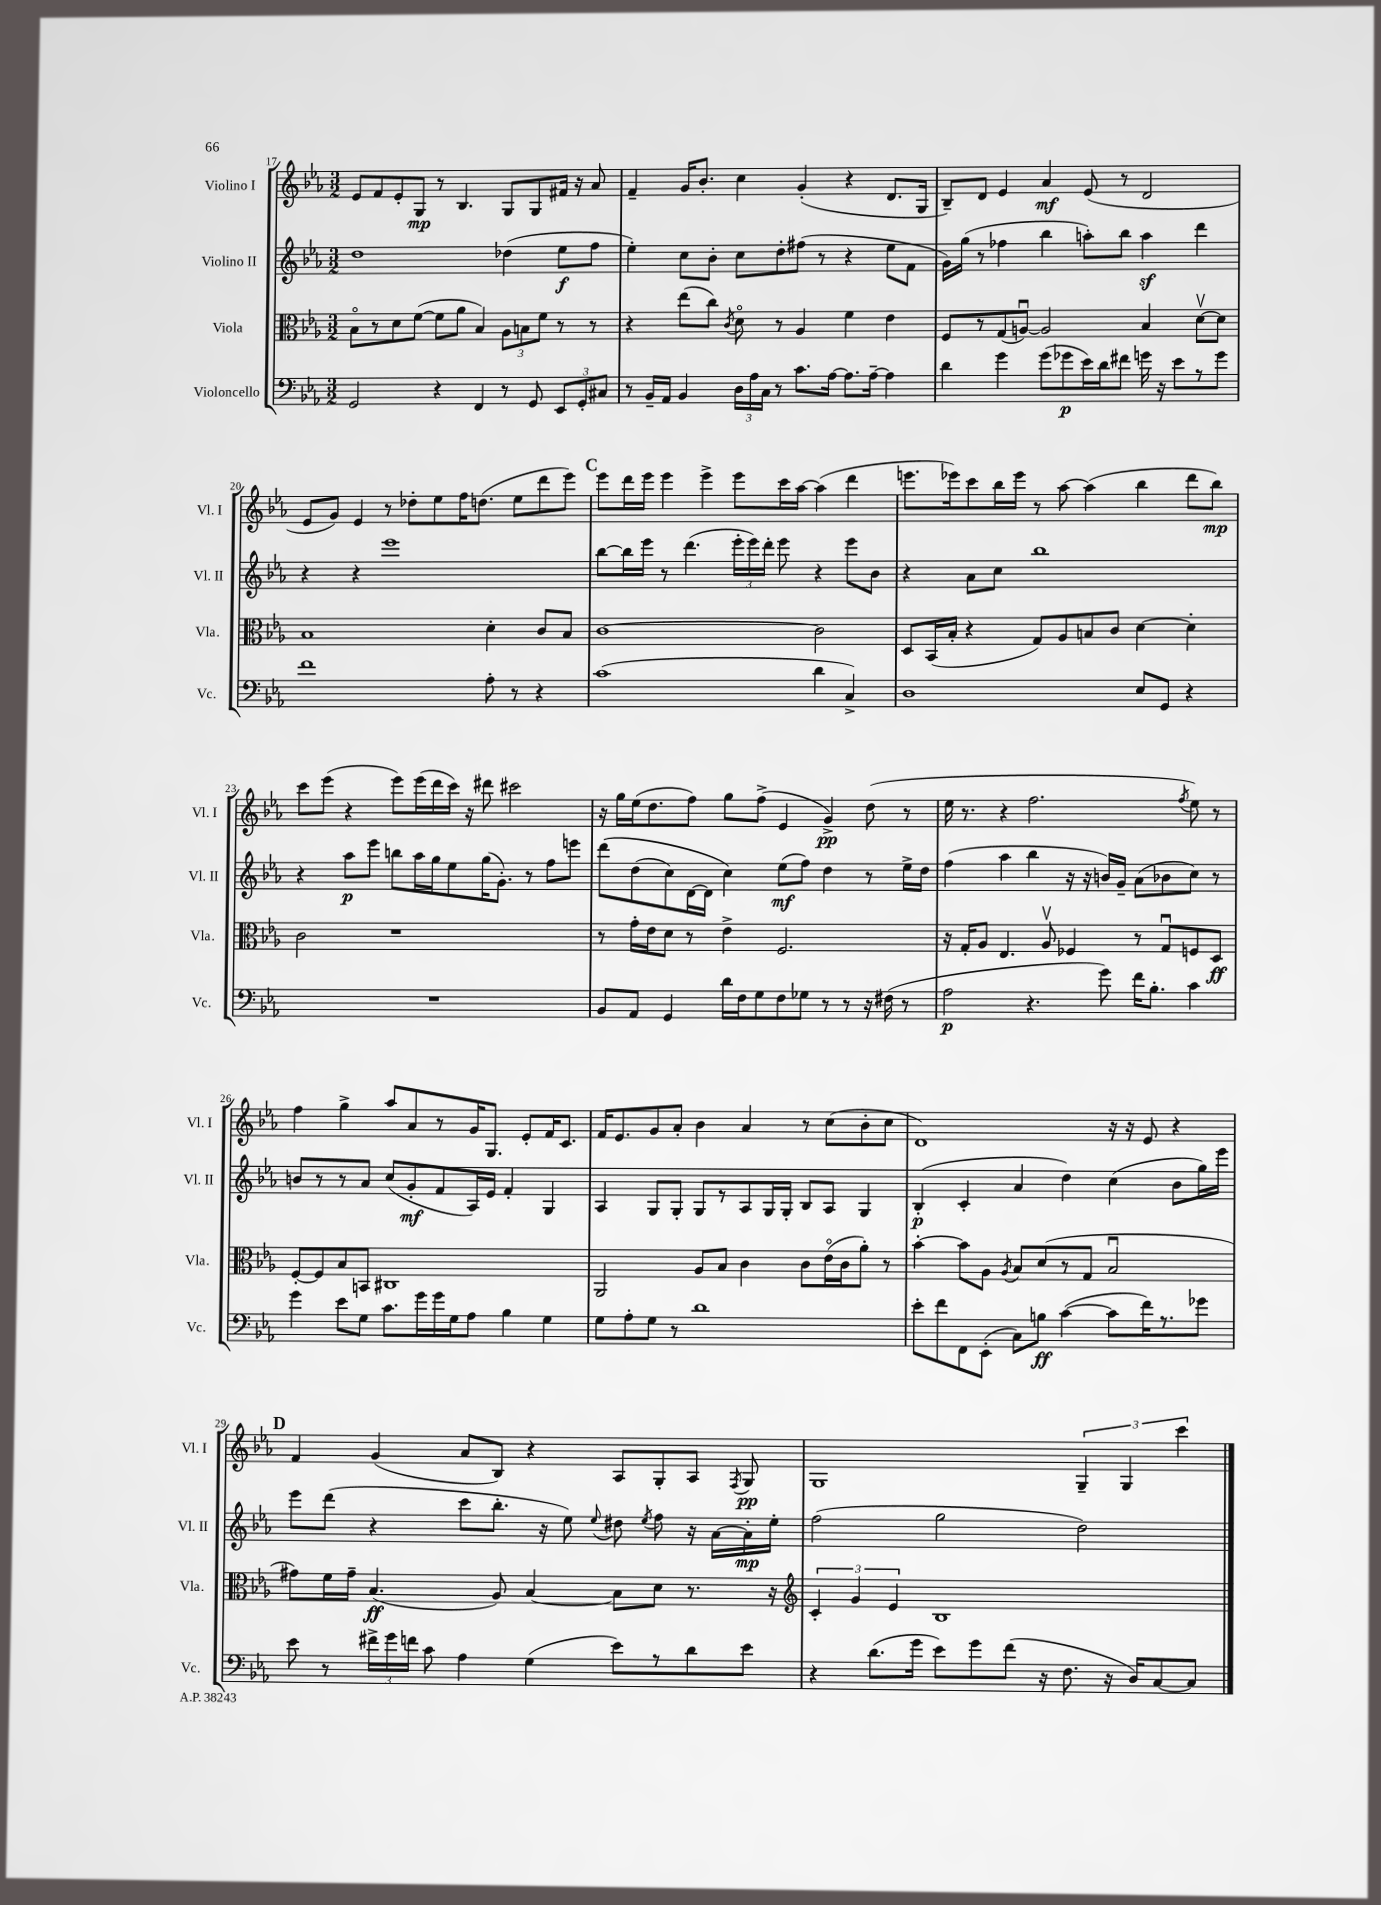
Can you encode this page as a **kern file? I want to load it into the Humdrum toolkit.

**kern	**kern	**kern	**kern
*staff4	*staff3	*staff2	*staff1
*clefF4	*clefC3	*clefG2	*clefG2
*k[b-e-a-]	*k[b-e-a-]	*k[b-e-a-]	*k[b-e-a-]
*M3/2	*M3/2	*M3/2	*M3/2
2GG	8B-o	1dd	8e-
.	8r	.	8f
.	8d	.	8e-'
.	([8f	.	8G
4r	8f]	.	8r
.	8a-	.	4.B-
4FF	4B-)	.	.
8r	12A-	(4dd-	8G
.	12B	.	.
8GG	.	.	8G
.	12f	.	.
12EE-	8r	8ee-	16f#
.	.	.	16r
12GG'	.	.	.
.	8r	8ff	8a-
12C#	.	.	.
=	=	=	=
8r	4r	4ee-')	4f~
16BB-~	.	.	.
16AA-	.	.	.
4BB-	(8ee-	8cc	16g
.	.	.	8.b-'
.	8cc)	8b-'	.
.	8qc	.	.
24D	8do	8cc	4cc
24A-	.	.	.
24C	.	.	.
8r	8r	8dd'	.
8.c	4A-	(8ff#	(4g'
.	.	8r	.
[16A-	.	.	.
8.A-]	4f	4r	4r
[16A-~	.	.	.
4A-]	4e-	8ee-	8.d
.	.	8f	.
.	.	.	16G
=	=	=	=
4d	8F	16g)	8B-~)
.	.	(16gg	.
.	8r	8r	8d
4g	(8G	4ff-	4e-
.	[8Au)	.	.
(8g	2A]	4bb-	4a-
8g-	.	.	.
16e-)	.	8aa')	(8e-
16d	.	.	.
8f#	.	8bb-	8r
16g	4B-	4aa	2d
16r	.	.	.
8e-	.	.	.
8r	[8dv	4ddd	.
8g	8d]	.	.
=	=	=	=
1f	1B-	4r	8e-
.	.	.	8g)
.	.	4r	4e-
.	.	1eee-	8r
.	.	.	8dd-'
.	.	.	8ee-
.	.	.	16ff
.	.	.	(8.dd
8A-'	4d'	.	.
8r	.	.	8ee-
4r	8c	.	8ddd
.	8B-	.	8eee-)
=	=	=	=
(1c	[1c	[8bb-	8eee-
.	.	16bb-]	16ddd
.	.	16eee-	16eee-
.	.	8r	4eee-
.	.	(4.ddd	.
.	.	.	4eee-^
.	.	24eee-'	8eee-
.	.	24eee-)	.
.	.	24ddd'	.
.	.	8eee-	16ccc
.	.	.	[16aa-
4d	2c]	4r	(4aa-]
4C^)	.	8eee-	4ddd
.	.	8b-	.
=	=	=	=
1D	8D	4r	8.eee
.	(16BB-	.	.
.	16B-'	.	16eee-)
.	4r	8a-	8ccc
.	.	8cc	16bb-
.	.	.	16eee-
.	8G)	1bb-	8r
.	8A-	.	[8aa-
.	8B	.	(4aa-]
.	8c	.	.
8E-	[4d	.	4bb-
8GG	.	.	.
4r	4d']	.	8ddd
.	.	.	8bb-)
=	=	=	=
1.r	2c	4r	8ccc
.	.	.	(8eee-
.	.	8aa-	4r
.	.	8eee-	.
.	1r	8bb	8eee-)
.	.	16aa-	(16eee-
.	.	16gg	16ddd
.	.	8ee-	16ccc)
.	.	.	16r
.	.	(16gg	8ddd#
.	.	8.g')	.
.	.	.	2ccc#
.	.	8r	.
.	.	8ff	.
.	.	8eee	.
=	=	=	=
8BB-	8r	&(8ddd	16r
.	.	.	16gg
8AA-	16g'	(8dd	(16ee-
.	16e-	.	8.dd
4GG	8d	8cc)	.
.	8r	[16d	8ff)
.	.	16d]	.
16d	4e-^	4cc&)	8gg
16F	.	.	.
8G	.	.	(8ff^
8F	2.F	(8ee-	4e-
8G-	.	8ff)	.
8r	.	4dd	4g^)
8r	.	.	.
16r	.	8r	(8dd
(16F#	.	.	.
8r	.	16ee-^	8r
.	.	16dd	.
=	=	=	=
2A-	16r	(4ff	16ee-
.	16G'	.	8.r
.	8A-	.	.
.	4.E-	4aa-	4r
4.r	.	4bb-	2.ff
.	8A-v	.	.
.	4F-	16r	.
.	.	16r	.
8g)	.	16b)	.
.	.	16g~	.
16f	8r	(8a-	.
8.B-'	.	.	.
.	8Gu	8b-	.
.	.	.	8qff
4c	8F	8cc)	8ee-)
.	8D	8r	8r
=	=	=	=
4g	[8F'	8b	4ff
.	8F]	8r	.
8e-	8B-	8r	4gg^
8G	8BB	8a-	.
8.c	1C#	(8cc	8aa-
.	.	8g'	8a-
16g	.	.	.
16g	.	8f	8r
16G	.	.	.
8A-	.	16A-)	16g
.	.	16e-	8.G
4B-	.	4f'	.
.	.	.	8e-'
4G	.	4G	16f
.	.	.	8.c
=	=	=	=
8G	2AA-	4A-	16f
.	.	.	8.e-
8A-'	.	.	.
8G	.	8G	8g
8r	.	8G'	8a-'
1d	8A-	8G	4b-
.	8B-	8r	.
.	4c	8A-	4a-
.	.	16G	.
.	.	16G'	.
.	8c	8B-	8r
.	(16e-o	8A-	(8cc
.	16c	.	.
.	8a-')	4G	8b-'
.	8r	.	8cc
=	=	=	=
8e-'	[4b-'	(4B-'	1d)
8f	.	.	.
8FF	8b-]	4c'	.
(8EE-'	8A-	.	.
.	8qA-	.	.
8C)	8B-	4a-	.
8B	(8d	.	.
([4c	8r	4dd)	.
.	8G	.	.
8c]	2B-u	(4cc	16r
.	.	.	16r
16f)	.	.	8e-
8.r	.	.	.
.	.	8b-	4r
8g-	.	16gg)	.
.	.	16eee-	.
=	=	=	=
8e-	8g#)	8eee-	4f
8r	16f	(8ddd	.
.	16g#~	.	.
24f#^	(4.B-	4r	(4g
24g	.	.	.
24f	.	.	.
8c	.	.	.
4A-	.	8ccc	8a-
.	8A-)	8.bb-'	8B-)
(4G	[4B-	.	4r
.	.	16r	.
.	.	8ee-)	.
.	.	8qqee-	.
8e-)	8B-]	8dd#	8A-
.	.	8qee-	.
8r	8d	8ff	8G'
8d	8.r	16r	8A-
.	.	[16a-	.
.	.	.	8qF
8e-	.	16a-']	8G
.	16r	16ee-'	.
=	=	=	=
*	*clefG2	*	*
4r	6c'	(2ff	1G
.	6g	.	.
(8.d	.	.	.
.	6e-	.	.
16g	.	.	.
8e-)	1B-	2gg	.
8g	.	.	.
(8f	.	.	.
16r	.	.	.
8.F	.	.	.
.	.	2dd)	6G~
16r	.	.	.
.	.	.	6G
16D)	.	.	.
[8C	.	.	.
.	.	.	6ccc
8C]	.	.	.
==	==	==	==
*-	*-	*-	*-
